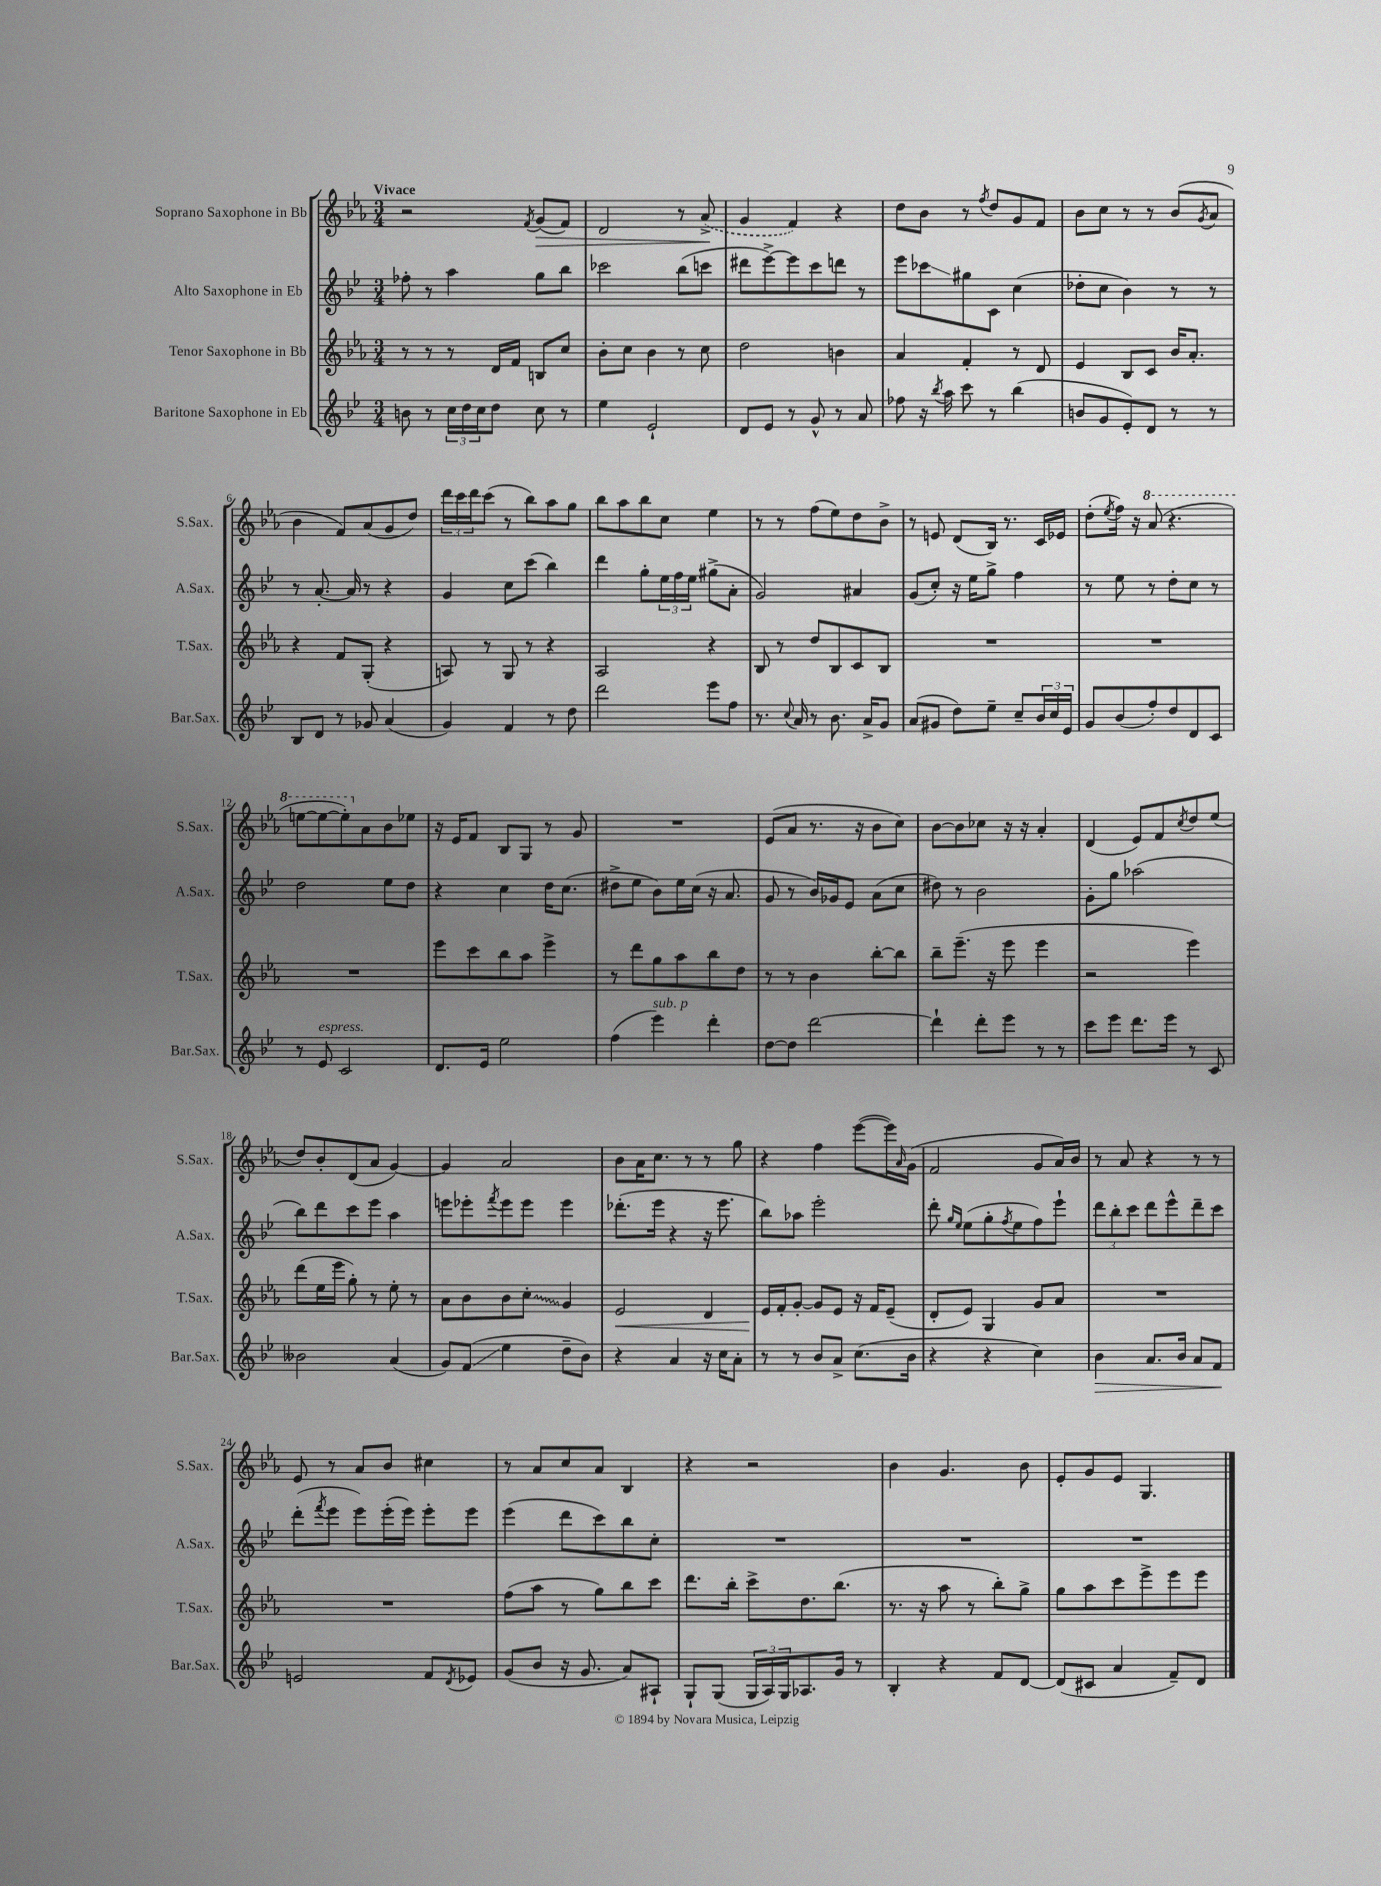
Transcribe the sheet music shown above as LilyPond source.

<<
\new StaffGroup <<
\new Staff = "s0" \with { instrumentName = "Soprano Saxophone in Bb" shortInstrumentName = "S.Sax." } {
    \clef treble \key ees \major \numericTimeSignature \time 3/4 \tempo "Vivace"
    r2 \acciaccatura { f'8 } g'8\>( f'8) |
    d'2 r8 \once \slurDashed aes'8->\!( |
    g'4 f'4) r4 |
    d''8 bes'8 r8 \acciaccatura { f''8 } d''8 g'8 f'8 |
    bes'8 c''8 r8 r8 bes'8( \acciaccatura { g'8 } aes'8 |
    bes'4 f'8) aes'8( g'8 d''8) |
    \tuplet 3/2 { d'''16 c'''16 d'''16 } c'''8( r8 bes''8) aes''8 g''8 |
    bes''8 aes''8 bes''8 c''8 ees''4 |
    r8 r8 f''8( ees''8) d''8 bes'8-> |
    r8 e'8 d'8( bes16) r8. c'16 ees'16 |
    d''8-.( \acciaccatura { ees''8 } f''16) r16 \ottava #1 aes''8( r4. |
    e'''8~ e'''8~ e'''8-.) \ottava #0 aes'8 bes'8 ees''!8 |
    r16 ees'16 f'8 bes8 g8 r8 g'8 |
    R2. |
    ees'8( aes'8 r8. r16 bes'8 c''8) |
    bes'8~ bes'8 ces''8 r16 r16 aes'4-. |
    d'4( ees'8) f'8 \acciaccatura { c''8 } d''8 ees''8( |
    d''8) bes'8-. d'8( aes'8 g'4~) |
    g'4 aes'2 |
    bes'8 aes'16 c''8. r8 r8 g''8 |
    r4 f''4 ees'''8~( ees'''16) \grace { aes'16 } g'16( |
    f'2 g'8 aes'16) bes'16 |
    r8 aes'8 r4 r8 r8 |
    ees'8 r8 aes'8 bes'8 cis''4 |
    r8 aes'8 c''8 aes'8 bes4 |
    r4 r2 |
    bes'4 g'4. bes'8 |
    ees'8-. g'8 ees'8 g4. \bar "|." |
}
\new Staff = "s1" \with { instrumentName = "Alto Saxophone in Eb" shortInstrumentName = "A.Sax." } {
    \clef treble \key bes \major \numericTimeSignature \time 3/4
    fes''8-. r8 a''4 g''8 bes''8 |
    ces'''2 bes''8( c'''8 |
    dis'''8 ees'''8~->) ees'''8 c'''8 d'''8 r8 |
    ees'''8 ces'''8\glissando gis''8 c'8 c''4( |
    des''8-. c''8 bes'4) r8 r8 |
    r8 a'8.~-. a'16 r8 r4 |
    g'4 c''8 c'''8( bes''4) |
    d'''4 g''8-. \tuplet 3/2 { ees''16 f''16 ees''16 } gis''8->( a'8-. |
    g'2) ais'4 |
    g'8( c''8-.) r16 ees''16 g''8-> f''4 |
    r8 ees''8 r8 d''8-. c''8 r8 |
    d''2 ees''8 d''8 |
    r4 c''4 d''16 c''8.( |
    dis''8-> ees''8 bes'8) ees''16 c''16( r16 a'8. |
    g'8 r8 bes'16) ges'16 ees'8 a'8( c''8 |
    dis''8) r8 bes'2 |
    g'8-. g''8 aes''2( |
    bes''8) d'''8 c'''8 ees'''8 a''4 |
    e'''8 ees'''8-. \acciaccatura { f'''8 } ees'''8 ees'''8 ees'''4 |
    des'''8.-.( ees'''16 r4 r16 ees'''8. |
    bes''8) aes''8 ees'''2-. |
    d'''8-. \grace { g''16 ees''16 } ees''8( g''8-. \acciaccatura { f''8 } ees''8 f''8) ees'''8-! |
    \tuplet 3/2 { d'''8 bes''8-. c'''8 } d'''8 ees'''8-^ d'''8-- c'''8 |
    d'''8-.( \acciaccatura { f'''8 } ees'''8 ees'''8) ees'''16-.( ees'''16) ees'''8-. ees'''8 |
    ees'''4( d'''8 c'''8) bes''8 c''8-. |
    R2. |
    R2. |
    R2. \bar "|." |
}
\new Staff = "s2" \with { instrumentName = "Tenor Saxophone in Bb" shortInstrumentName = "T.Sax." } {
    \clef treble \key ees \major \numericTimeSignature \time 3/4
    r8 r8 r8 d'16 f'16 b8 c''8 |
    bes'8-. c''8 bes'4 r8 c''8 |
    d''2 b'4 |
    aes'4 f'4-. r8 d'8 |
    ees'4 bes8 c'8 bes'16 aes'8.-. |
    r4 f'8 g8-.( r4 |
    a8) r8 g8 r8 r4 |
    aes2 r4 |
    bes8 r8 d''8 bes8 c'8 bes8 |
    R2. |
    R2. |
    R2. |
    ees'''8 c'''8 bes''8 aes''8 ees'''4-> |
    r8 d'''8 g''8 aes''8 bes''8 d''8 |
    r8 r8 bes'4 bes''8~-. bes''8 |
    bes''8-- ees'''8.--( r16 ees'''8 ees'''4 |
    r2 ees'''4) |
    d'''8( ees''16 ees'''16 g''8-.) r8 ees''8-. r8 |
    aes'8 bes'8 bes'8 \once \override Glissando.style = #'zigzag c''8-.\glissando g'4 |
    ees'2\< d'4 |
    ees'16\! f'16-. g'8~-. g'8 ees'8 r16 f'16 ees'8--( |
    d'8-. ees'8) g4 g'8 aes'8 |
    R2. |
    R2. |
    f''8( aes''8 r8 g''8) bes''8 c'''8 |
    d'''8. bes''16-. c'''8-> d''8. bes''8.( |
    r8. r16 aes''8 r8 bes''8-.) g''8-> |
    g''8 aes''8 c'''8 ees'''8-> ees'''8 ees'''8 \bar "|." |
}
\new Staff = "s3" \with { instrumentName = "Baritone Saxophone in Eb" shortInstrumentName = "Bar.Sax." } {
    \clef treble \key bes \major \numericTimeSignature \time 3/4
    b'8 r8 \tuplet 3/2 { c''16 d''16 c''16 } d''8 c''8 r8 |
    ees''4 ees'2-! |
    d'8 ees'8 r8 g'8-^ r8 a'8 |
    fes''8 r16 \acciaccatura { bes''8 } a''16 c'''8 r8 bes''4( |
    b'8 g'8 ees'8-.) d'8 r8 r8 |
    bes8 d'8 r8 ges'8 a'4( |
    g'4) f'4 r8 d''8 |
    d'''2 ees'''8 f''8 |
    r8. \appoggiatura { c''8 } a'16 r8 bes'8. a'16-> g'8 |
    a'8( gis'8 d''8) ees''8-- c''8-- \tuplet 3/2 { bes'16 c''16 ees'16 } |
    g'8 bes'8( f''8-.) d''8 d'8 c'8 |
    r8 ees'8^\markup { \italic "espress." } c'2 |
    d'8. ees'16 ees''2 |
    f''4( ees'''4^\markup { \italic "sub. p" }) d'''4-. |
    d''8~ d''8 d'''2~ |
    d'''4-! d'''8-. ees'''8 r8 r8 |
    c'''8 ees'''8 d'''8. ees'''16 r8 c'8 |
    beses'2 a'4( |
    g'8) f'8\glissando( ees''4 d''8-- bes'8) |
    r4 a'4 r16 c''16 a'8-. |
    r8 r8 bes'8 a'8-> c''8.( bes'16 |
    r4 r4 c''4) |
    bes'4\> a'8. bes'16 a'8 f'8\! |
    e'2 f'8 \acciaccatura { d'8 } ees'8 |
    g'8( bes'8 r16 g'8. a'8) ais8-! |
    g8-! g8( \tuplet 3/2 { g16 a16) g16 } aes8. g'16 r8 |
    bes4-. r4 f'8 d'8~ |
    d'8( cis'8 a'4 f'8--) d'8 \bar "|." |
}
>>
>>
